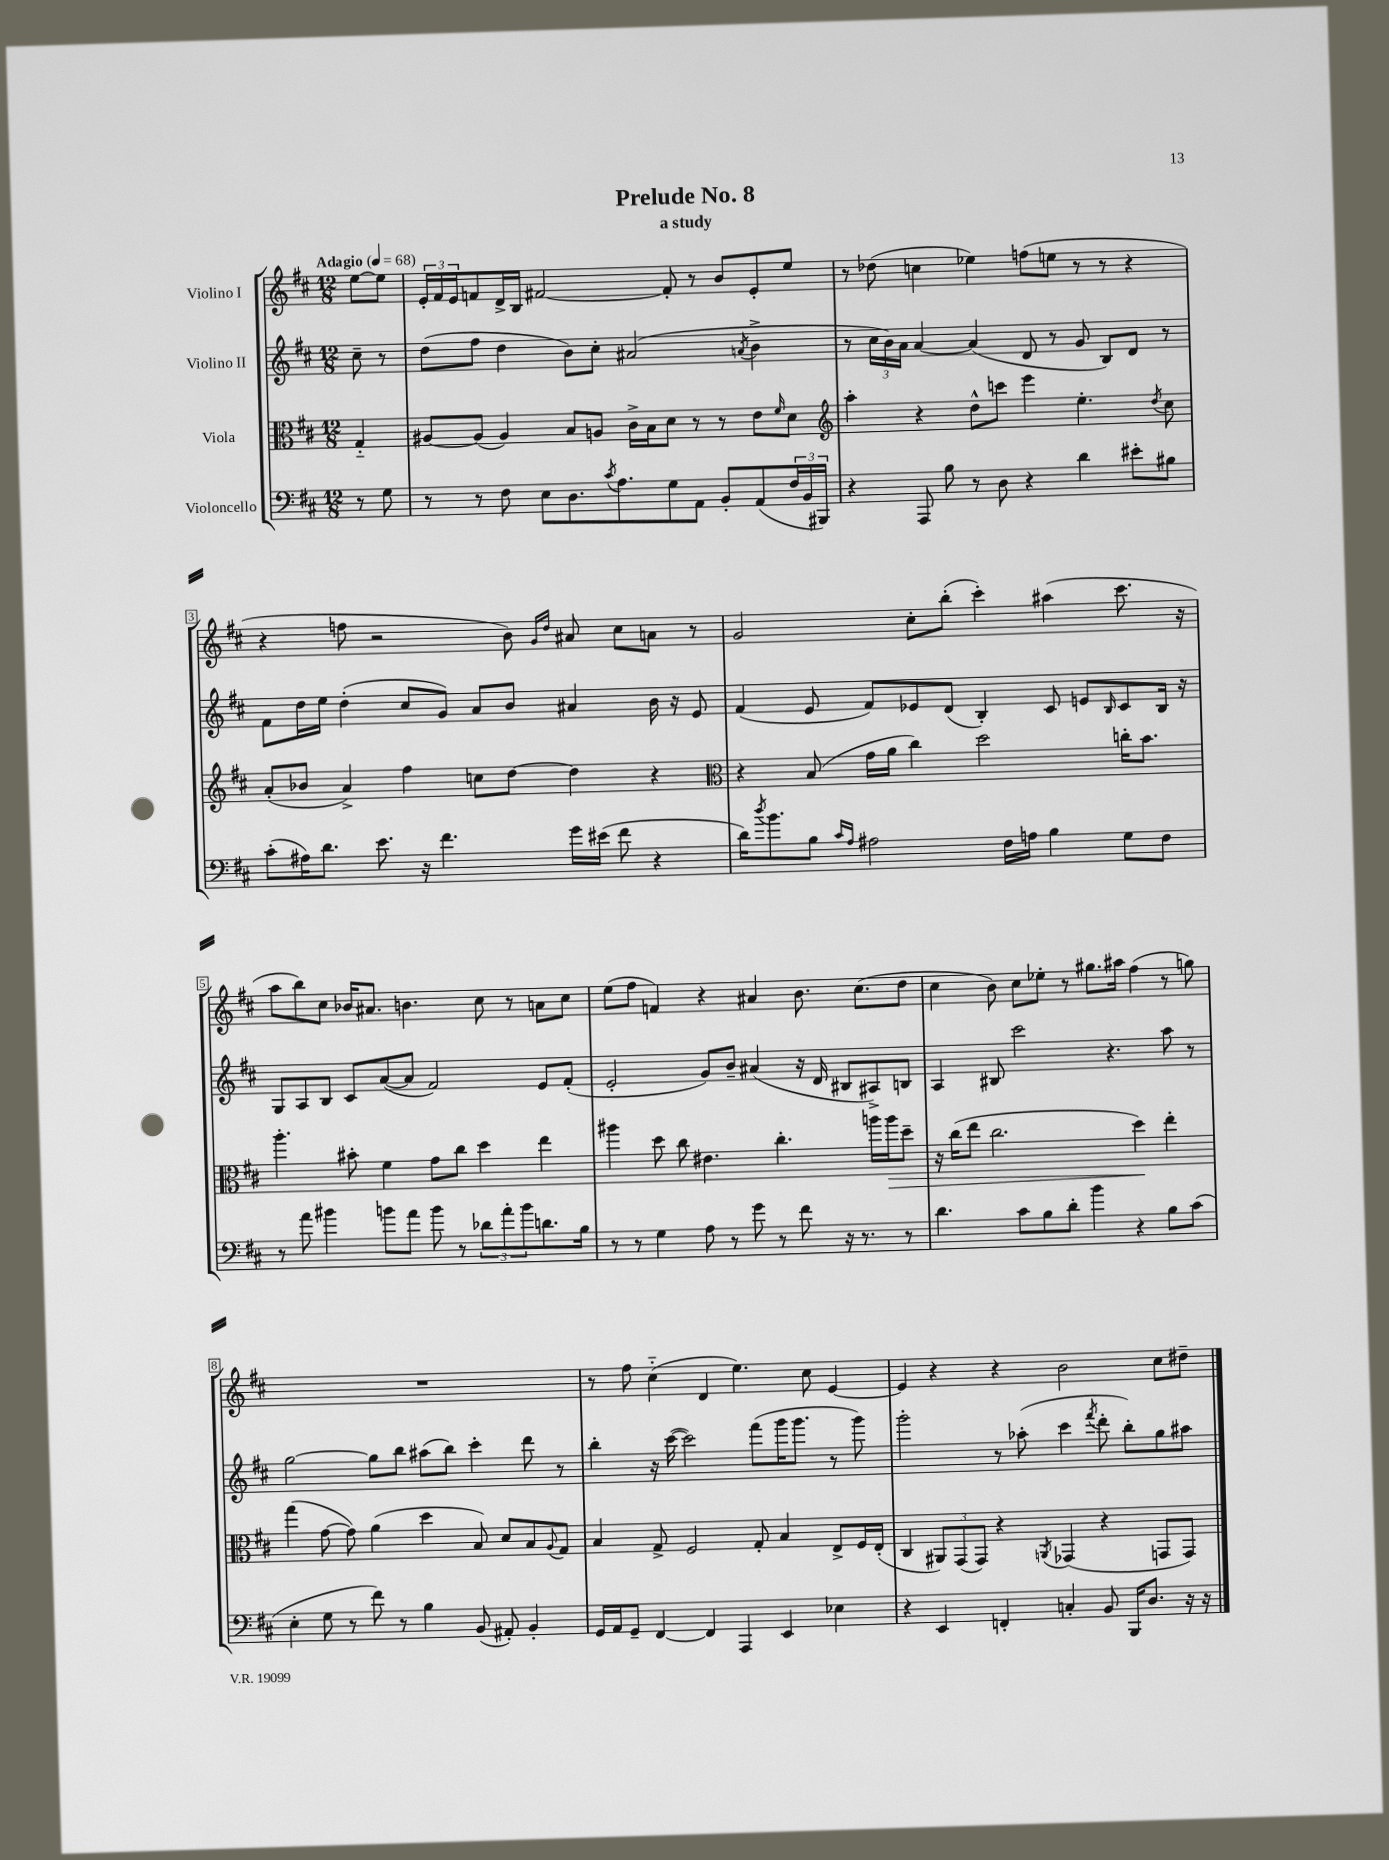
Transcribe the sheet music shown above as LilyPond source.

\header { title = "Prelude No. 8" subtitle = "a study" }
<<
\new StaffGroup <<
\new Staff = "s0" \with { instrumentName = "Violino I" } {
    \clef treble \key d \major \numericTimeSignature \time 12/8 \partial 4 \tempo "Adagio" 4 = 68
    e''8~ e''8 |
    \tuplet 3/2 { e'16-. fis'16 e'16 } f'8 d'16-> b16 fis'2~ fis'8-. r8 b'8 e'8-. e''8 |
    r8 des''8( c''4 ees''4) f''8( e''8 r8 r8 r4 |
    r4 f''8 r2 b'8) \grace { g'16 d''16 } ais'8 cis''8 a'8 r8 |
    g'2 cis''8-. b''8-.( cis'''4-.) ais''4( cis'''8. r16 |
    a''8 b''8) cis''8 bes'16 ais'8. b'4. cis''8 r8 a'8 cis''8 |
    e''8( fis''8 f'4) r4 ais'4 b'8. cis''8.( d''8 |
    cis''4 b'8) cis''8 ees''8-. r8 gis''8. ais''16 fis''4( r8 g''8) |
    R1. |
    r8 fis''8 cis''4-_( d'4 e''4.) cis''8 e'4~ |
    e'4 r4 r4 b'2 cis''8 dis''8-- \bar "|." |
}
\new Staff = "s1" \with { instrumentName = "Violino II" } {
    \clef treble \key d \major \numericTimeSignature \time 12/8 \partial 4
    cis''8-- r8 |
    d''8( fis''8 d''4 b'8) cis''8-. ais'2( \acciaccatura { a'8 } b'4-> |
    r8 \tuplet 3/2 { cis''16 b'16) a'16 } a'4~ a'4( d'8 r8 g'8 b8) d'8 r8 |
    fis'8 d''16 e''16 d''4-.( cis''8 g'8) a'8 b'8 ais'4 b'16 r16 e'8 |
    fis'4( e'8 fis'8) ees'8 d'8( b4-.) cis'8 e'8 \grace { b16 } cis'8 b16 r16 |
    g8 a8 b8 cis'8 a'8~( a'8 fis'2) e'8 fis'8-.( |
    e'2-. g'8) b'8-- ais'4( r16 d'16 bis8 ais8->) b8 |
    a4 bis8 cis'''2 r4. a''8 r8 |
    g''2~ g''8 b''8 ais''8( b''8) cis'''4-. d'''8 r8 |
    b''4-. r16 cis'''16~( cis'''2) fis'''8( g'''16 g'''8. r8 g'''8) |
    g'''2-. r8 aes''8-.( cis'''4 \acciaccatura { fis'''8 } d'''8-. b''8-.) g''8 ais''8 \bar "|." |
}
\new Staff = "s2" \with { instrumentName = "Viola" } {
    \clef alto \key d \major \numericTimeSignature \time 12/8 \partial 4
    g4-_ |
    ais8~ ais8( ais4) b8 a8 cis'16-> b16 d'8 r8 r8 e'8 \grace { fis'16 } d'8 |
    \clef treble a''4-. r4 d''8-^ c'''8 e'''4 e''4.-. \acciaccatura { d''8 } cis''8 |
    a'8-.( bes'8 a'4->) fis''4 c''8 d''8~ d''4 r4 |
    \clef alto r4 b8( g'16 a'16 cis''4) d''2 c''16-. b'8. |
    a''4.-. bis'8-. fis'4 g'8 cis''8 d''4 e''4 |
    ais''4 d''8 cis''8 eis'4. cis''4.-. a''16 a''16\> d''8-- |
    r16 cis''16( e''8 cis''2. d''4\!) e''4-. |
    g''4( g'8~ g'8) a'4( d''4 b8) d'8 b8 \appoggiatura { a8 } g8 |
    b4 g8-> fis2 g8-. b4 e8-> fis16 e16-.( |
    cis4 \tuplet 3/2 { ais,8) g,8( g,8) } r4 \acciaccatura { a,8 } ges,4( r4 g,8 g,8) \bar "|." |
}
\new Staff = "s3" \with { instrumentName = "Violoncello" } {
    \clef bass \key d \major \numericTimeSignature \time 12/8 \partial 4
    r8 g8 |
    r8 r8 fis8 e8 d8. \acciaccatura { cis'8 } a8. g8 a,8 b,8-. a,8( \tuplet 3/2 { fis16 b,16 bis,,16) } |
    r4 a,,8 b8 r8 d8 r4 d'4 eis'8-. bis8 |
    cis'8-.( ais16) d'8. e'8. r16 fis'4. g'16 eis'16( fis'8 r4 |
    d'16) \acciaccatura { d''8 } b'8. b8 \grace { cis'16 a16 } ais2 fis16 a16 b4 g8 fis8 |
    r8 a'8 bis'4 b'8 a'8 b'8 r8 \tuplet 3/2 { des'8 a'8-. b'8 } d'8. b16 |
    r8 r8 g4 a8 r8 g'8 r8 fis'8 r16 r8. r8 |
    d'4. cis'8 b8 d'8-. b'4 r4 b8 cis'8( |
    e4-. g8 r8 fis'8) r8 b4 b,8( ais,8-.) b,4-. |
    g,16 a,16 g,8-- fis,4~ fis,4 a,,4 e,4 ees4 |
    r4 e,4 f,4-. c4-. b,8 b,,16 d8. r16 r16 \bar "|." |
}
>>
>>
\layout { \context { \Score \override BarNumber.stencil = #(make-stencil-boxer 0.1 0.3 ly:text-interface::print) } }
